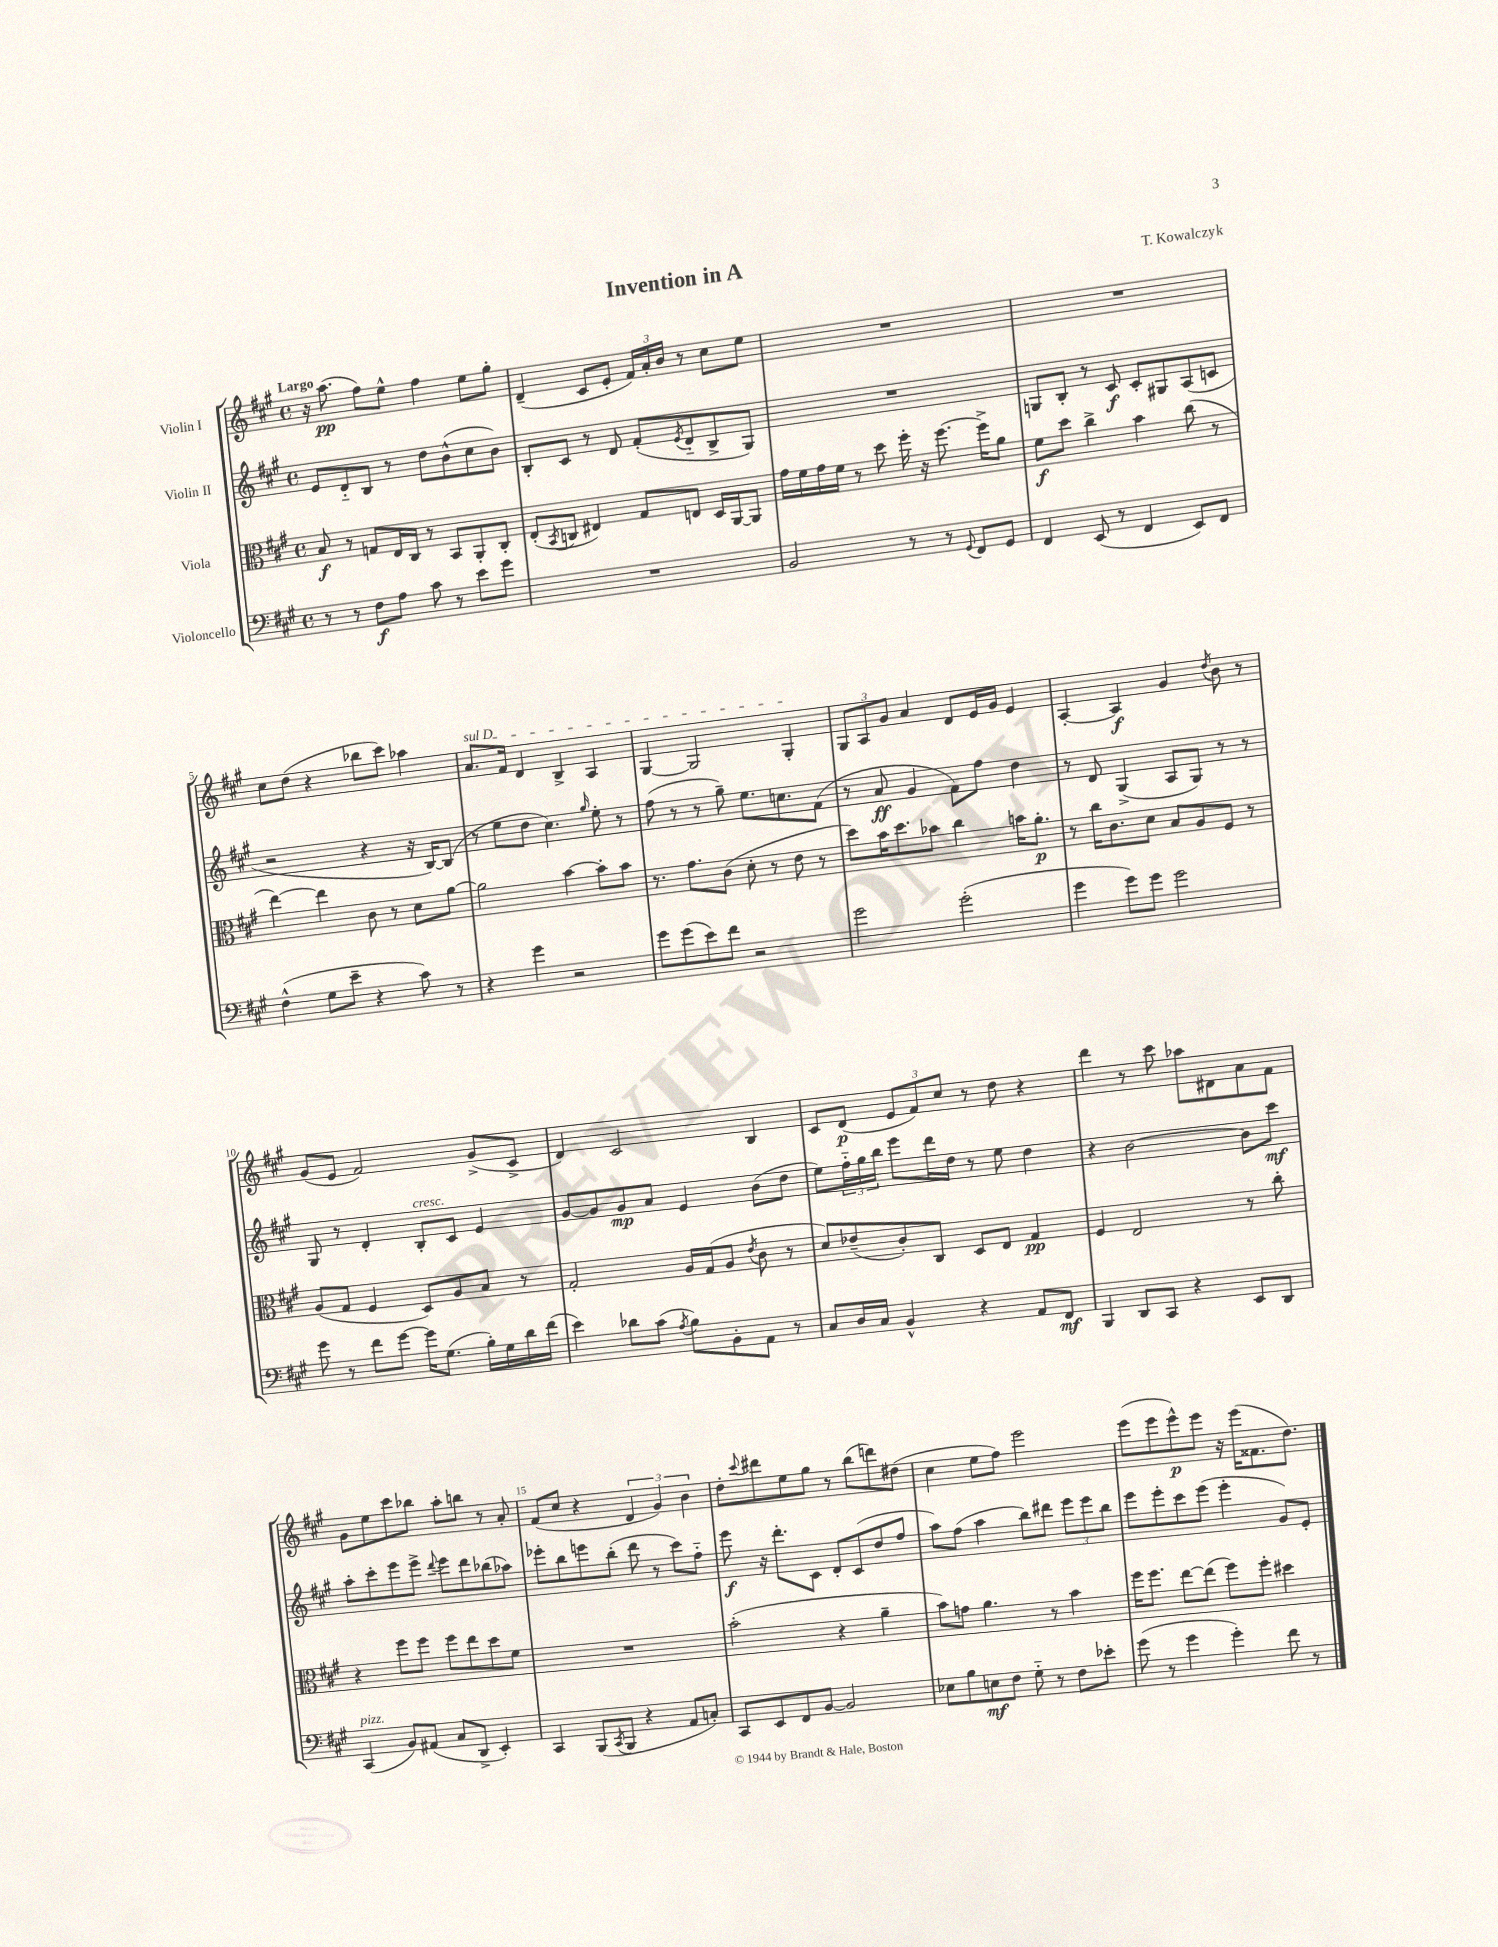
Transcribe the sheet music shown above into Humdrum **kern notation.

**kern	**kern	**kern	**kern
*staff4	*staff3	*staff2	*staff1
*clefF4	*clefC3	*clefG2	*clefG2
*k[f#c#g#]	*k[f#c#g#]	*k[f#c#g#]	*k[f#c#g#]
*M4/4	*M4/4	*M4/4	*M4/4
*met(c)	*met(c)	*met(c)	*met(c)
8r	8B	8e	16r
.	.	.	(8.aa
8r	8r	8d'~	.
8F#	8G	8B	8ff#)
8A	16E	8r	8ee^^
.	16C#	.	.
8c#	8r	8dd	4ff#
8r	8BB	(8b^^	.
8e	8AA'	8cc#	8ee
8g#	8C#'	8b)	8gg#'
=	=	=	=
1r	(8E'	8B'	(4d~
.	8qBB	.	.
.	8C	8c#	.
.	4E#)	8r	8c#
.	.	8d	8e'
.	8G#	(8f#'	24f#)
.	.	.	24a'
.	.	.	24b
.	.	8qe	.
.	8E	8d'~	8r
.	16D	8B^	8cc#
.	[16AA	.	.
.	8AA]	8G#)	8ee
=	=	=	=
2BB	16g#	1r	1r
.	16f#	.	.
.	16g#	.	.
.	16f#	.	.
.	8r	.	.
.	8dd	.	.
8r	16ff#'	.	.
.	16r	.	.
8r	[8.ff#	.	.
8qqGG#	.	.	.
8FF#	.	.	.
.	16ff#^]	.	.
8GG#	8a	.	.
=	=	=	=
4FF#	8f#	8G	1r
.	8dd	8B'	.
(8EE	4cc#^	8r	.
8r	.	8c#	.
4FF#	4b	8c#'	.
.	.	8G#	.
8EE)	(8cc#	(8A	.
8FF#	8r	8c	.
=	=	=	=
(4F#^^	[4ee)	2r	8cc#
.	.	.	(8dd
8G#	4ee]	.	4r
8e~	.	.	.
4r	8c#	4r	8bb-
.	8r	.	8ccc#)
8c#)	8d	16r	4aa-
.	.	[16B)	.
8r	[8a	(8B]	.
=	=	=	=
4r	2a]	8r	8.a
.	.	8ee	.
.	.	.	16f#
4g#	.	8dd	4d
.	.	4.cc#)	.
2r	[4b	.	4B^
.	.	16qqgg#	.
.	8b']	8ee'	4A
.	8b	8r	.
=	=	=	=
8g#	8.r	(8ff#	[4G#
(8g#	.	8r	.
.	8.g#	.	.
8e)	.	8r	2G#]
8f#	(8c#	8gg#~)	.
2r	8d'	8.ee	.
.	8r	.	.
.	.	8.cc	.
.	8e	.	4G#'
.	8r	(8f#	.
=	=	=	=
2g#	8dd)	8r	12G#
.	.	.	12A
.	16b	8a	.
.	.	.	12g#
.	8.dd	.	.
.	.	4g#	4a
.	8b-	.	.
(2g#'	4cc#	8f#)	8d
.	.	8ff#	16e
.	.	.	16g#
.	16b	4dd	4e
.	8.a'	.	.
=	=	=	=
4g#	8r	8r	[4A'
.	16cc#	8d	.
.	8.c#	.	.
8g#)	.	(4G#^	4A]
8g#	8d	.	.
2g#	8B	8A	4g#
.	8A	8G#)	.
.	.	.	8qdd
.	8F#	8r	8b
.	8r	8r	8r
=	=	=	=
8g#	(8A	8G#	(8g#
8r	8G#	8r	8e
8f#	4F#	4d'	2f#)
[8g#	.	.	.
16g#]	8D)	8B'	.
(8.G#	.	.	.
.	8A	8c#	.
16B')	8B	4e	(8g#^
16G#	.	.	.
16d	8r	.	8c#^
(16f#	.	.	.
=	=	=	=
4e)	2G#'	[8g#	4d)
.	.	8g#]	.
8d-	.	8g#	2c#
(8c#	.	8a	.
8qA	.	.	.
8B)	16A	4e	.
.	(16G#	.	.
8BB'	8A	.	.
.	8qe	.	.
8AA	8c#	(8b	4B
8r	8r	8dd	.
=	=	=	=
8C#	8d)	8ee)	8c#
16D	(8e-~	24ff#'~	(8d
.	.	24gg#	.
16C#	.	.	.
.	.	24bb	.
4BB^^	8c#')	8eee	12e
.	.	.	12f#)
.	8C#	16ddd	.
.	.	.	12cc#
.	.	16dd	.
4r	8D	8r	8r
.	8E	8ee	8dd
8AA	4G#	4dd	4r
8FF#	.	.	.
=	=	=	=
4BBB	4F#	4r	4ddd
8DD	2E	[2b	8r
8CC#	.	.	8ccc#
4r	.	.	8aa-
.	.	.	8d#
8EE	8r	8b]	8a
8DD	8cc#'	8ccc#	8f#
=	=	=	=
(4CC#	4r	8aa'	8g#
.	.	8ccc#'	8ee
8BB)	8ff#	8eee	8ccc#
(8AA#	8ff#	8eee^	8bb-
.	.	8qqddd	.
8C#	8ff#	8eee	8aa'
8DD^	8ee	8ddd	8bb
4EE')	8dd	(8bb-	8r
.	8f#	8aa-)	8a'
=	=	=	=
4CC#	1r	8eee-'	(8f#
.	.	8bb	8cc#
(8BBB	.	8eee	4r
8qCC#	.	.	.
8BBB	.	(8bb'	.
4r	.	8ddd	6d
.	.	8r	.
.	.	.	6g#)
8AA	.	8ccc#)	.
.	.	.	6b
8C')	.	8ff#'~	.
=	=	=	=
8CC#	(2b'	8eee	8dd'
.	.	.	8qqccc#
8EE	.	16r	8ddd#
.	.	8.ddd'	.
8FF#	.	.	8ee
[8BB	.	8c#	8gg#
2BB]	4r	8d'	8r
.	.	(8c#	(8bb
.	4a~	8dd	8ddd)
.	.	8ff#	(8dd#
=	=	=	=
8E-	8b)	8aa)	4cc#
8B	8g	(8ff#	.
8E	4.a	4aa	8ee
8F#	.	.	8ff#)
8G#'~	.	8bb)	2eee
8r	8r	8ddd#	.
8F#	4b	12eee	.
.	.	12eee	.
8e-'	.	.	.
.	.	12bb	.
=	=	=	=
(8g#	16ff#	8eee	(8eee
.	8.ff#	.	.
8r	.	8eee'	8eee
4g#	[8ee	8ccc#	8eee^^)
.	(8ee]	(8eee	8eee
4g#')	8ff#)	4eee'	16r
.	.	.	(16eee
.	8ff#'	.	8.f##
8f#	4dd#	8g#)	.
.	.	.	8.dd)
8r	.	8e'	.
==	==	==	==
*-	*-	*-	*-
